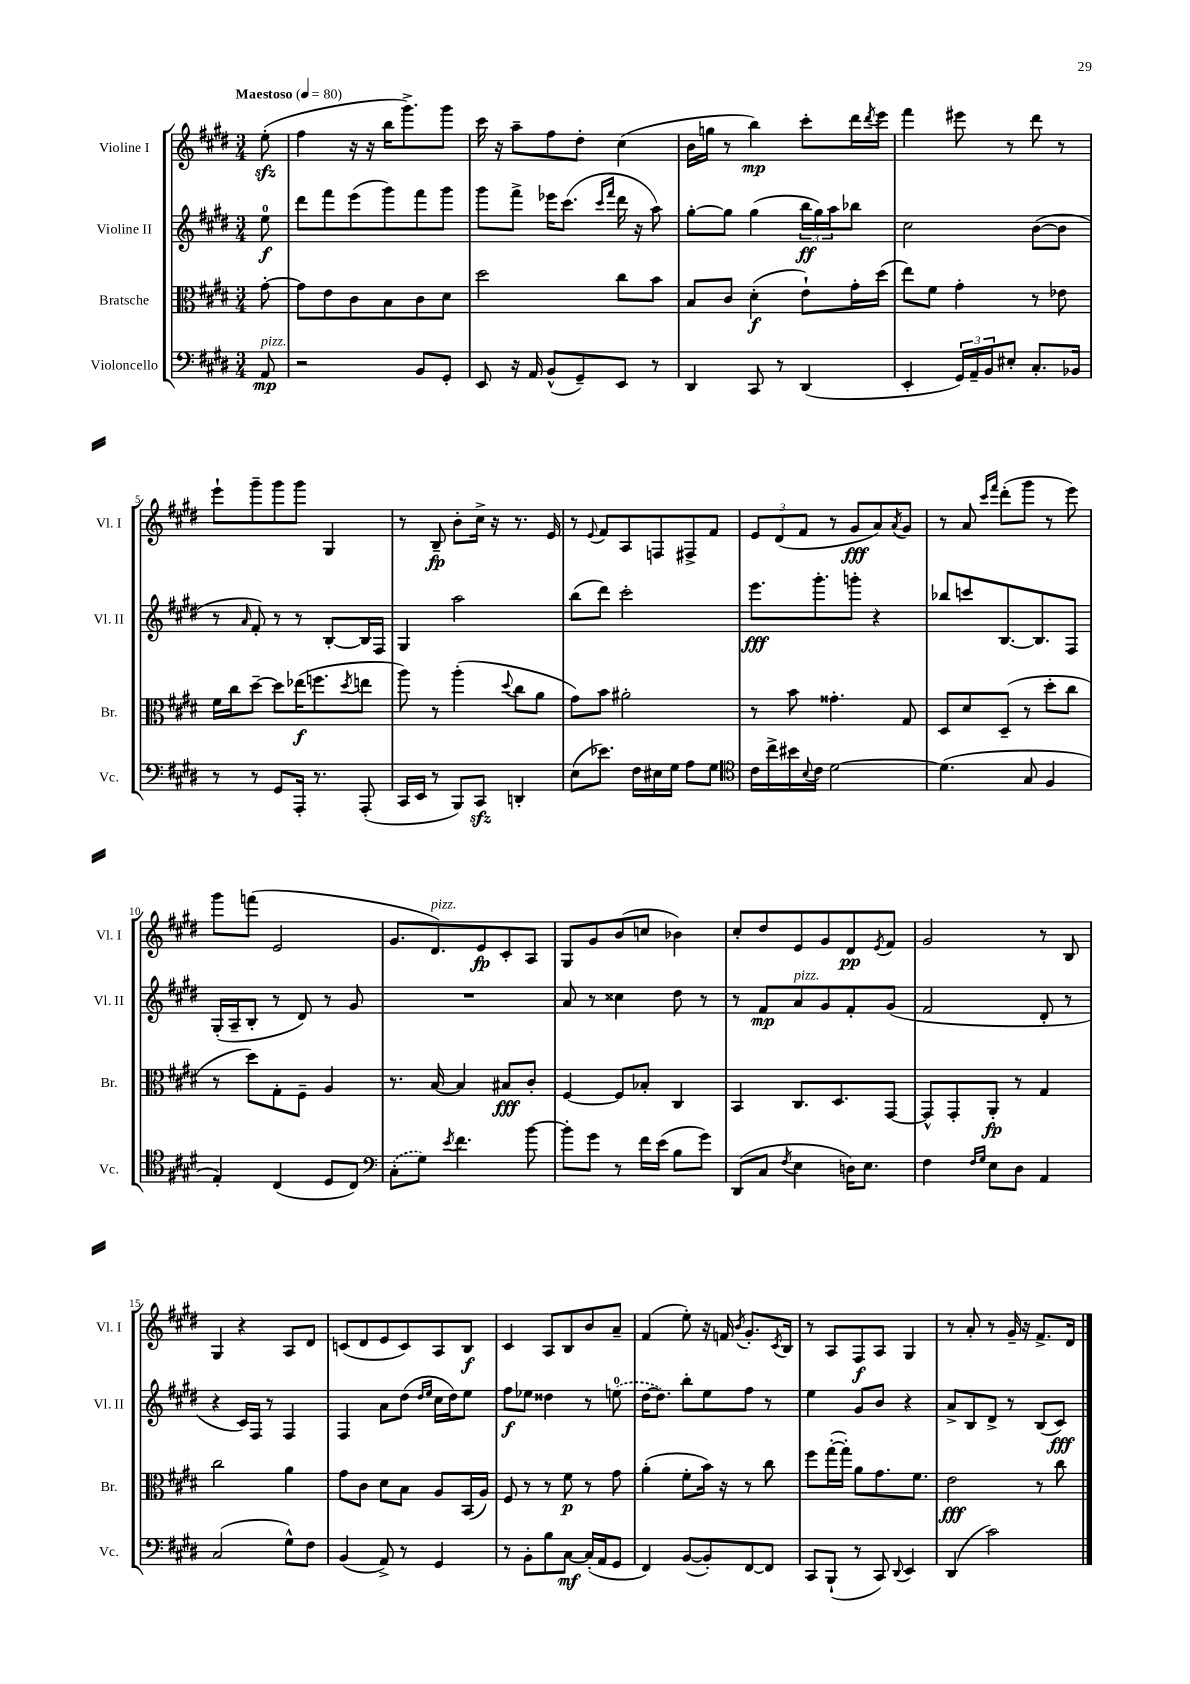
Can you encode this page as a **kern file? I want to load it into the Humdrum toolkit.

**kern	**dynam	**kern	**dynam	**kern	**dynam	**kern	**dynam
*part4	*part4	*part3	*part3	*part2	*part2	*part1	*part1
*staff4	*staff4	*staff3	*staff3	*staff2	*staff2	*staff1	*staff1
*I"Violoncello	*	*I"Bratsche	*	*I"Violine II	*	*I"Violine I	*
*I'Vc.	*	*I'Br.	*	*I'Vl. II	*	*I'Vl. I	*
*clefF4	*	*clefC3	*	*clefG2	*	*clefG2	*
*k[f#c#g#d#]	*	*k[f#c#g#d#]	*	*k[f#c#g#d#]	*	*k[f#c#g#d#]	*
*M3/4	*	*M3/4	*	*M3/4	*	*M3/4	*
*MM80	*	*MM80	*	*MM80	*	*MM80	*
=	=	=	=	=	=	=	=
!	!	!	!	!	!	!LO:TX:a:B:t=Maestoso	!
!LO:TX:a:i:t=pizz.	!	!	!	!	!	!	!
8AA/	mp	[8g#'\	.	8ee\	f	(8eezz'\	.
=1	=1	=1	=1	=1	=1	=1	=1
2r	.	8g#\L]	.	8ddd#\L	.	4ff#\	.
.	.	8e\	.	8fff#\	.	.	.
.	.	8c#\	.	(8eee\	.	16r	.
.	.	.	.	.	.	16r	.
.	.	8B\	.	8ggg#\)	.	16bb\KL	.
.	.	.	.	.	.	8.ggg#^\)	.
8BB/L	.	8c#\	.	8fff#\	.	.	.
8GG#'/J	.	8d#\J	.	8ggg#\J	.	8ggg#\J	.
=2	=2	=2	=2	=2	=2	=2	=2
8EE/	.	2dd#\	.	8ggg#\L	.	16ccc#\	.
.	.	.	.	.	.	16r	.
16r	.	.	.	8fff#^\J	.	8aa~\L	.
16AA/	.	.	.	.	.	.	.
(8BB^^/L	.	.	.	16eee-X\KL	.	8ff#\	.
.	.	.	.	(8.ccc#\J	.	.	.
8GG#~/)	.	.	.	.	.	8dd#'\J	.
.	.	.	.	16qqccc#/LL	.	.	.
.	.	.	.	16qqfff#/JJ	.	.	.
8EE/J	.	8cc#\L	.	16ddd#\	.	(4cc#\	.
.	.	.	.	16r	.	.	.
8r	.	8b\J	.	8aa\)	.	.	.
=3	=3	=3	=3	=3	=3	=3	=3
4DD#/	.	8B/L	.	[8gg#'\L	.	16b\LL	.
.	.	.	.	.	.	16ggn\JJ	.
.	.	8c#/J	.	8gg#\J]	.	8r	.
8CC#/	.	(4d#'\	f	(4gg#\	.	4bb\)	mp
8r	.	.	.	.	.	.	.
(4DD#/	.	8e`\L)	.	24bb\LL	ff	8ccc#'\L	.
.	.	.	.	24gg#\)	.	.	.
.	.	.	.	24aa\J	.	.	.
.	.	16g#'\L	.	8bb-X\J	.	16ddd#\L	.
.	.	.	.	.	.	8qddd#/	.
.	.	(16dd#\JJ	.	.	.	16eee\JJ	.
=4	=4	=4	=4	=4	=4	=4	=4
4EE'/	.	8ee\L)	.	2cc#\	.	4fff#\	.
.	.	8f#\J	.	.	.	.	.
24GG#/LL)	.	4g#'\	.	.	.	8eee#X\	.
24AA~/	.	.	.	.	.	.	.
24BB/J	.	.	.	.	.	.	.
8E#X'/J	.	.	.	.	.	8r	.
8.C#'/L	.	8r	.	([8b\L	.	8ddd#\	.
.	.	8e-X\	.	8b\J]	.	8r	.
16BB-X/Jk	.	.	.	.	.	.	.
!!LO:LB:g=z
=5	=5	=5	=5	=5	=5	=5	=5
8r	.	16f#\LL	.	8r	.	8eee`\L	.
.	.	16cc#\J	.	.	.	.	.
.	.	.	.	16qqa/	.	.	.
8r	.	[8dd#~\J	.	8f#'/)	.	8ggg#~\	.
8GG#/L	.	8dd#\L]	.	8r	.	8ggg#\	.
16AAA'/Jk	.	(16ee-X\K	f	8r	.	8ggg#\J	.
8.r	.	8.ffn\	.	.	.	.	.
.	.	.	.	[8B'/L	.	4G#/	.
.	.	8qdd#/	.	.	.	.	.
(8AAA'/	.	8een\J	.	16B/L]	.	.	.
.	.	.	.	16F#/JJ	.	.	.
=6	=6	=6	=6	=6	=6	=6	=6
16CC#/LL	.	8aa\)	.	4G#/	.	8r	.
16EE/JJ	.	.	.	.	.	.	.
8r	.	8r	.	.	.	8B~/	fp
8BBB/L)	.	(4aa'\	.	2aa\	.	8b'\L	.
8CC#zz/J	.	.	.	.	.	16cc#^\Jk	.
.	.	.	.	.	.	16r	.
.	.	8qqdd#/	.	.	.	.	.
4DDn'/	.	8cc#\L	.	.	.	8.r	.
.	.	8a\J	.	.	.	.	.
.	.	.	.	.	.	16e/	.
=7	=7	=7	=7	=7	=7	=7	=7
(8E\L	.	8g#\L)	.	(8bb\L	.	8r	.
.	.	.	.	.	.	8qqe/	.
8.e-X\J)	.	8b\J	.	8ddd#\J)	.	8f#/L	.
.	.	2a#X'\	.	2ccc#'\	.	8A/	.
16F#\LL	.	.	.	.	.	.	.
16E#X\	.	.	.	.	.	8Fn/	.
16G#\JJ	.	.	.	.	.	.	.
8A\L	.	.	.	.	.	8F#X^/	.
8G#\J	.	.	.	.	.	8f#/J	.
=8	=8	=8	=8	=8	=8	=8	=8
*clefC4	*	*	*	*	*	*	*
16c#\LL	.	8r	.	8.eee\L	fff	12e/L	.
16cc#^\	.	.	.	.	.	.	.
.	.	.	.	.	.	(12d#/	.
16b#X\	.	8b\	.	.	.	.	.
.	.	.	.	.	.	12f#/J	.
8qqB/	.	.	.	.	.	.	.
16c#\JJ	.	.	.	8.ggg#'\	.	.	.
[2d#\	.	4.g##X'\	.	.	.	8r	.
.	.	.	.	8gggn'\J	.	8g#/L	fff
.	.	.	.	4r	.	8a/)	.
.	.	.	.	.	.	8qa/	.
.	.	8G#/	.	.	.	8g#/J	.
=9	=9	=9	=9	=9	=9	=9	=9
(4.d#\]	.	8D#/L	.	8bb-X/L	.	8r	.
.	.	8d#/	.	8cccn/	.	8a/	.
.	.	.	.	.	.	16qqccc#/LL	.
.	.	.	.	.	.	16qqfff#/JJ	.
.	.	(8D#~/J	.	[8.B/	.	(8ddd#'\L	.
8G#/	.	8r	.	.	.	8ggg#\J	.
.	.	.	.	8.B/]	.	.	.
4F#/	.	8dd#'\L	.	.	.	8r	.
.	.	8cc#\J	.	8F#/J	.	8eee\)	.
!!LO:LB:g=z
=10	=10	=10	=10	=10	=10	=10	=10
4E'/)	.	8r	.	(16G#'/LL	.	8ggg#\L	.
.	.	.	.	16A~/J	.	.	.
.	.	8dd#\L)	.	8B'/J	.	(8fffn\J	.
(4C#/	.	8G#'\	.	8r	.	2e/	.
.	.	8F#~\J	.	8d#/)	.	.	.
8D#/L	.	4A/	.	8r	.	.	.
8C#/J)	.	.	.	8g#/	.	.	.
=11	=11	=11	=11	=11	=11	=11	=11
*clefF4	*	*	*	*	*	*	*
(8C#'\L	.	8.r	.	2.r	.	8.g#/L	.
8G#\J)	.	.	.	.	.	.	.
!	!	!	!	!	!	!LO:TX:a:i:t=pizz.	!
.	.	[16B/	.	.	.	8.d#/)	.
8qe/	.	.	.	.	.	.	.
4.f#\	.	4B/]	.	.	.	.	.
.	.	.	.	.	.	8e/	fp
.	.	8B#X/L	fff	.	.	8c#'/	.
[8b\	.	8c#'/J	.	.	.	8A/J	.
=12	=12	=12	=12	=12	=12	=12	=12
8b'\L]	.	[4F#/	.	8a/	.	8G#/L	.
8g#\J	.	.	.	8r	.	8g#/	.
8r	.	8F#/L]	.	4cc##X\	.	(8b/	.
16f#\LL	.	8B-X'/J	.	.	.	8ccn/J	.
(16e\JJ	.	.	.	.	.	.	.
8B\L	.	4C#/	.	8dd#\	.	4b-X\)	.
8g#\J)	.	.	.	8r	.	.	.
=13	=13	=13	=13	=13	=13	=13	=13
(8DD#/L	.	4BB/	.	8r	.	8cc#'/L	.
8C#/J	.	.	.	8f#/L	mp	8dd#/	.
8qF#/	.	.	.	.	.	.	.
!	!	!	!	!LO:TX:a:i:t=pizz.	!	!	!
4E\	.	8.C#/L	.	8a/	.	8e/	.
.	.	.	.	8g#/	.	8g#/	.
.	.	8.D#/	.	.	.	.	.
16Dn\KL)	.	.	.	8f#'/	.	8d#/	pp
8.E\J	.	.	.	.	.	.	.
.	.	.	.	.	.	8qe/	.
.	.	[8GG#/J	.	(8g#/J	.	8f#/J	.
=14	=14	=14	=14	=14	=14	=14	=14
4F#\	.	8GG#^^/L]	.	2f#/	.	2g#/	.
.	.	8GG#'/	.	.	.	.	.
16qqF#/LL	.	.	.	.	.	.	.
16qqG#/JJ	.	.	.	.	.	.	.
8E\L	.	8AA'/J	fp	.	.	.	.
8D#\J	.	8r	.	.	.	.	.
4AA/	.	4G#/	.	8d#'/	.	8r	.
.	.	.	.	8r	.	8B/	.
!!LO:LB:g=z
=15	=15	=15	=15	=15	=15	=15	=15
(2C#/	.	2cc#\	.	4r	.	4G#/	.
.	.	.	.	16c#/LL)	.	4r	.
.	.	.	.	16F#/JJ	.	.	.
.	.	.	.	8r	.	.	.
8G#^^\L)	.	4a\	.	4F#/	.	8A/L	.
8F#\J	.	.	.	.	.	8d#/J	.
=16	=16	=16	=16	=16	=16	=16	=16
(4BB/	.	8g#\L	.	4F#/	.	(8cn/L	.
.	.	8c#\J	.	.	.	8d#/	.
8AA^/)	.	8d#\L	.	8a\L	.	8e/	.
8r	.	8B\J	.	(8dd#\J	.	8c/)	.
.	.	.	.	16qqdd#/LL	.	.	.
.	.	.	.	16qqee/JJ	.	.	.
4GG#/	.	8A/L	.	16cc#\LL	.	8A/	.
.	.	.	.	16dd#\J)	.	.	.
.	.	(16BB/L	.	8ee\J	.	8B/J	f
.	.	16A/JJ)	.	.	.	.	.
=17	=17	=17	=17	=17	=17	=17	=17
8r	.	8F#/	.	8ff#\L	f	4c#/	.
8BB'\L	.	8r	.	8ee-X\J	.	.	.
8B\	.	8r	.	4dd##X\	.	8A/L	.
[8C#\J	mf	8f#\	p	.	.	8B/	.
(16C#'/LL]	.	8r	.	8r	.	8b/	.
16AA/J	.	.	.	.	.	.	.
8GG#/J	.	8g#\	.	(8een\	.	8a~/J	.
=18	=18	=18	=18	=18	=18	=18	=18
4FF#/)	.	(4a'\	.	[16dd#\KL	.	(4f#/	.
.	.	.	.	8.dd#\J])	.	.	.
([8BB/L	.	8f#'\L	.	8bb'\L	.	8ee'\)	.
8BB'/])	.	16b\Jk)	.	8ee\	.	16r	.
.	.	16r	.	.	.	16fn/	.
.	.	.	.	.	.	8qb/	.
[8FF#/	.	8r	.	8ff#\J	.	8.g#'/L	.
8FF#/J]	.	8cc#\	.	8r	.	.	.
.	.	.	.	.	.	8qc#/	.
.	.	.	.	.	.	16B/Jk	.
=19	=19	=19	=19	=19	=19	=19	=19
8CC#/L	.	8ff#\L	.	4ee\	.	8r	.
(8BBB`/J	.	([16gg#'\L	.	.	.	8A/L	.
.	.	16gg#'\JJ])	.	.	.	.	.
8r	.	8a\L	.	8g#/L	.	8F#/	f
8CC#/)	.	8.g#\	.	8b/J	.	8A/J	.
8qqDD#/	.	.	.	.	.	.	.
4EE/	.	.	.	4r	.	4G#/	.
.	.	8.f#\J	.	.	.	.	.
=20	=20	=20	=20	=20	=20	=20	=20
(4DD#/	.	2e\	fff	8a^/L	.	8r	.
.	.	.	.	8B/	.	8a'/	.
2c#\)	.	.	.	8d#^/J	.	8r	.
.	.	.	.	8r	.	16g#~/	.
.	.	.	.	.	.	16r	.
.	.	8r	.	(8B/L	.	8.f#^/L	.
.	.	8cc#\	.	8c#/J)	fff	.	.
.	.	.	.	.	.	16d#/Jk	.
==	==	==	==	==	==	==	==
*-	*-	*-	*-	*-	*-	*-	*-
